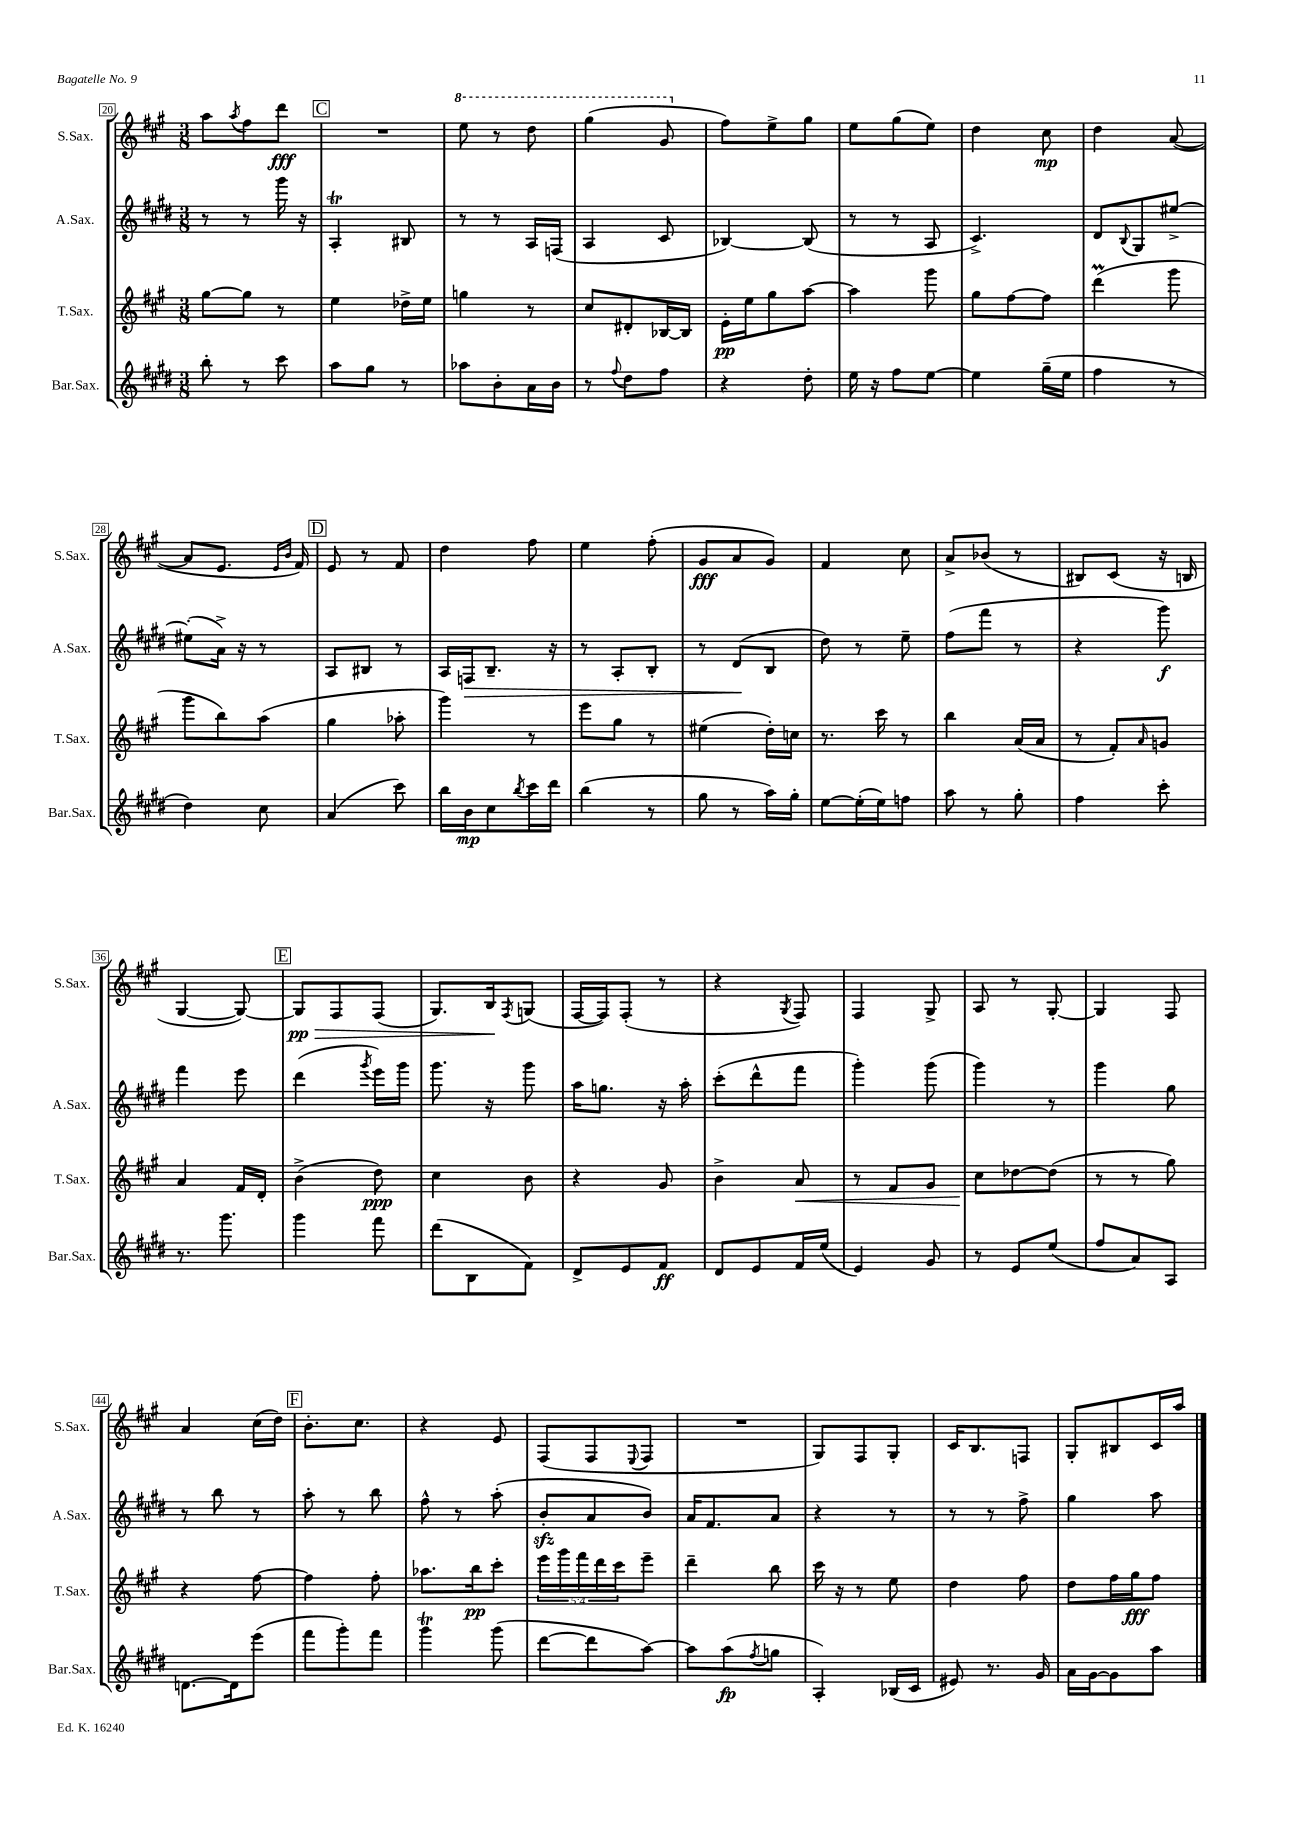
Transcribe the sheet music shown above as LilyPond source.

<<
\new StaffGroup <<
\new Staff = "s0" \with { instrumentName = "S.Sax." shortInstrumentName = "S.Sax." } {
    \clef treble \key a \major \numericTimeSignature \time 3/8
    a''8 \acciaccatura { a''8 } fis''8 d'''8\fff |
    \mark \markup { \box "C" } R4. |
    \ottava #1 e'''8 r8 d'''8 |
    gis'''4( gis''8 \ottava #0 |
    fis''8) e''8-> gis''8 |
    e''8 gis''8( e''8) |
    d''4 cis''8\mp |
    d''4 a'8~( |
    a'8 e'8. \grace { e'16 b'16 } fis'16) |
    \mark \markup { \box "D" } e'8 r8 fis'8 |
    d''4 fis''8 |
    e''4 fis''8-.( |
    gis'8\fff a'8 gis'8) |
    fis'4 cis''8 |
    a'8-> bes'8( r8 |
    bis8) cis'8( r16 b16 |
    gis4~ gis8~) |
    \mark \markup { \box "E" } gis8\pp\> fis8 fis8( |
    gis8.) b16\! \acciaccatura { fis8 } g8( |
    fis16~ fis16) fis8-.( r8 |
    r4 \acciaccatura { gis8 } fis8) |
    fis4 gis8-> |
    a8 r8 gis8~-. |
    gis4 fis8 |
    a'4 cis''16( d''16) |
    \mark \markup { \box "F" } b'8.-. cis''8. |
    r4 e'8 |
    fis8( fis8 \appoggiatura { e8 } fis8 |
    R4. |
    gis8) fis8 gis8-. |
    cis'16 b8. f8 |
    gis8-. bis8 cis'16 a''16 \bar "|." |
}
\new Staff = "s1" \with { instrumentName = "A.Sax." shortInstrumentName = "A.Sax." } {
    \clef treble \key e \major \numericTimeSignature \time 3/8
    r8 r8 gis'''16 r16 |
    \mark \markup { \box "C" } a4-.\trill bis8 |
    r8 r8 a16 f16( |
    a4 cis'8 |
    bes4~) bes8( |
    r8 r8 a8 |
    cis'4.->) |
    dis'8 \appoggiatura { b8 } gis8 eis''8~-> |
    eis''8-.( a'16->) r16 r8 |
    \mark \markup { \box "D" } a8 bis8 r8 |
    a16 f16\> b8.-- r16 |
    r8 a8-. b8-. |
    r8 dis'8\!( b8 |
    dis''8) r8 e''8-- |
    fis''8( fis'''8 r8 |
    r4 gis'''8\f) |
    fis'''4 e'''8 |
    \mark \markup { \box "E" } dis'''4( \acciaccatura { gis'''8 } e'''16) gis'''16 |
    gis'''8. r16 gis'''8 |
    a''16 g''8. r16 a''16-. |
    cis'''8-.( dis'''8-^ fis'''8 |
    gis'''4-.) gis'''8( |
    gis'''4) r8 |
    gis'''4 gis''8 |
    r8 b''8 r8 |
    \mark \markup { \box "F" } a''8-. r8 b''8 |
    fis''8-^ r8 a''8-.( |
    b'8-.\sfz a'8 b'8) |
    a'16 fis'8. a'8 |
    r4 r8 |
    r8 r8 fis''8-> |
    gis''4 a''8 \bar "|." |
}
\new Staff = "s2" \with { instrumentName = "T.Sax." shortInstrumentName = "T.Sax." } {
    \clef treble \key a \major \numericTimeSignature \time 3/8 \override Staff.TupletNumber.text = #tuplet-number::calc-fraction-text
    gis''8~ gis''8 r8 |
    \mark \markup { \box "C" } e''4 des''16-> e''16 |
    g''4 r8 |
    cis''8 dis'8-. bes16~ bes16 |
    e'16-.\pp e''16 gis''8 a''8~ |
    a''4 gis'''8 |
    gis''8 fis''8~ fis''8 |
    d'''4\prall( gis'''8 |
    gis'''8 b''8) a''8( |
    \mark \markup { \box "D" } gis''4 aes''8-. |
    gis'''4) r8 |
    e'''8 gis''8 r8 |
    eis''4( d''16-.) c''16 |
    r8. cis'''16 r8 |
    b''4 a'16( a'16 |
    r8 fis'8-.) \grace { a'16 } g'8 |
    a'4 fis'16 d'16-. |
    \mark \markup { \box "E" } b'4->( d''8\ppp) |
    cis''4 b'8 |
    r4 gis'8 |
    b'4-> a'8\< |
    r8 fis'8 gis'8 |
    cis''8\! des''8~ des''8( |
    r8 r8 gis''8) |
    r4 fis''8~ |
    \mark \markup { \box "F" } fis''4 fis''8-. |
    aes''8. b''16\pp cis'''8-. |
    \tuplet 5/4 { e'''16 gis'''16 fis'''16 d'''16 cis'''16 } e'''8-- |
    d'''4-- b''8 |
    cis'''16 r16 r8 e''8 |
    d''4 fis''8 |
    d''8 fis''16 gis''16\fff fis''8 \bar "|." |
}
\new Staff = "s3" \with { instrumentName = "Bar.Sax." shortInstrumentName = "Bar.Sax." } {
    \clef treble \key e \major \numericTimeSignature \time 3/8
    b''8-. r8 cis'''8 |
    \mark \markup { \box "C" } a''8 gis''8 r8 |
    aes''8 b'8-. a'16 b'16 |
    r8 \appoggiatura { fis''8 } dis''8 fis''8 |
    r4 dis''8-. |
    e''16 r16 fis''8 e''8~ |
    e''4 gis''16--( e''16 |
    fis''4 r8 |
    dis''4) cis''8 |
    \mark \markup { \box "D" } a'4( cis'''8) |
    b''16 b'16\mp cis''8 \acciaccatura { b''8 } cis'''16 dis'''16 |
    b''4( r8 |
    gis''8 r8 a''16) gis''16-. |
    e''8~ e''16-.( e''16) f''8 |
    a''8 r8 gis''8-. |
    fis''4 cis'''8-. |
    r8. gis'''8. |
    \mark \markup { \box "E" } gis'''4 fis'''8 |
    dis'''8( b8 fis'8) |
    dis'8-> e'8 fis'8\ff |
    dis'8 e'8 fis'16 e''16( |
    e'4) gis'8 |
    r8 e'8 e''8( |
    fis''8 a'8) a8 |
    d'8.~ d'16 e'''8( |
    \mark \markup { \box "F" } fis'''8 gis'''8-.) fis'''8 |
    gis'''4\trill gis'''8( |
    dis'''8~ dis'''8 a''8~) |
    a''8 a''8\fp( \acciaccatura { fis''8 } g''8 |
    a4-.) bes16( cis'16 |
    eis'8) r8. gis'16 |
    a'16 gis'16~ gis'8 a''8 \bar "|." |
}
>>
>>
\layout { \context { \Score currentBarNumber = #20 \override BarNumber.stencil = #(make-stencil-boxer 0.1 0.3 ly:text-interface::print) } }
